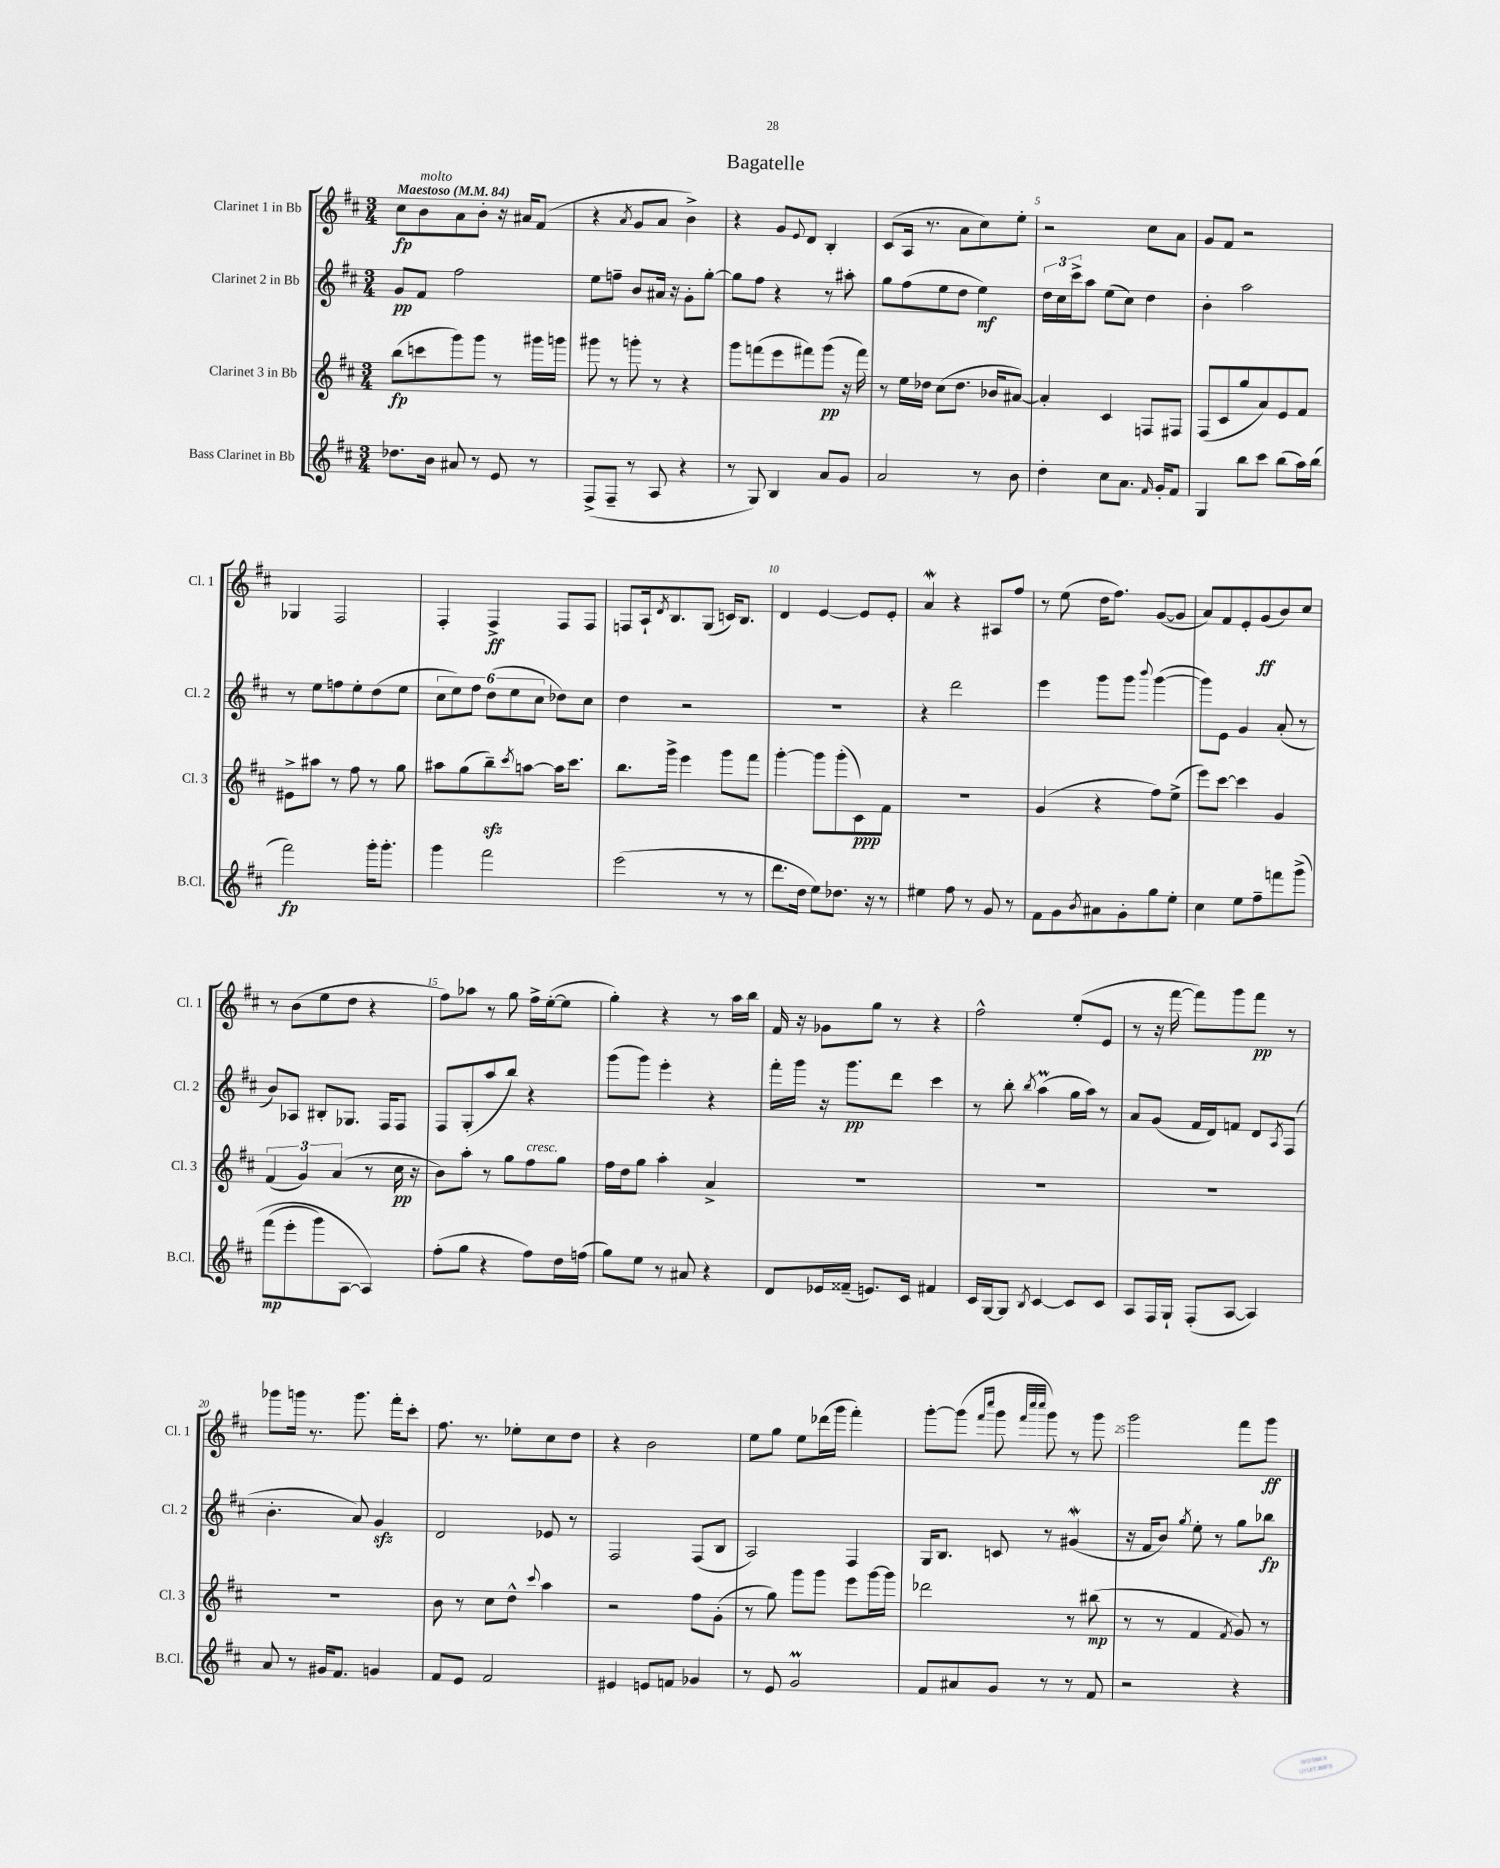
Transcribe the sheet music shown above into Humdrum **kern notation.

**kern	**dynam	**kern	**dynam	**kern	**dynam	**kern	**dynam
*part4	*part4	*part3	*part3	*part2	*part2	*part1	*part1
*staff4	*staff4	*staff3	*staff3	*staff2	*staff2	*staff1	*staff1
*I"Bass Clarinet in Bb	*	*I"Clarinet 3 in Bb	*	*I"Clarinet 2 in Bb	*	*I"Clarinet 1 in Bb	*
*I'B.Cl.	*	*I'Cl. 3	*	*I'Cl. 2	*	*I'Cl. 1	*
*clefG2	*	*clefG2	*	*clefG2	*	*clefG2	*
*k[f#c#]	*	*k[f#c#]	*	*k[f#c#]	*	*k[f#c#]	*
*M3/4	*	*M3/4	*	*M3/4	*	*M3/4	*
*MM84	*	*MM84	*	*MM84	*	*MM84	*
=1	=1	=1	=1	=1	=1	=1	=1
!	!	!	!	!	!	!LO:TX:a:B:t=Maestoso	!
8.dd-X\L	.	(8bb\L	fp	8g/L	pp	8cc#\L	fp
!	!	!	!	!	!	!LO:TX:a:i:t=molto	!
.	.	8cccn\	.	8f#/J	.	8b\	.
16b\Jk	.	.	.	.	.	.	.
8a#X/	.	8ggg\)	.	2ff#\	.	8a\	.
8r	.	8ggg\J	.	.	.	8b'\J	.
8e/	.	8r	.	.	.	16r	.
.	.	.	.	.	.	16a#X/KL	.
8r	.	16ggg#X\LL	.	.	.	(8f#/J	.
.	.	16gggn\JJ	.	.	.	.	.
=2	=2	=2	=2	=2	=2	=2	=2
(8F#^/L	.	8ggg#X\	.	8ee\L	.	4r	.
8F#~/J	.	8r	.	8ffn~\J	.	.	.
.	.	.	.	.	.	8qa/	.
8r	.	8gggn'\	.	8b/L	.	8g/L	.
8A/	.	8r	.	16a#X/Jk	.	8a/J	.
.	.	.	.	16r	.	.	.
4r	.	4r	.	8g'\L	.	4b^\)	.
.	.	.	.	[8gg'\J	.	.	.
=3	=3	=3	=3	=3	=3	=3	=3
8r	.	8ggg\L	.	8gg\L]	.	4r	.
8G/)	.	(8fffn\	.	8ff#\J	.	.	.
4B/	.	8eee\	.	4r	.	8g/L	.
.	.	.	.	.	.	8qqe/	.
.	.	8fff#X\)	.	.	.	8d/J	.
8a/L	.	(8ggg\J	pp	8r	.	4B'/	.
8g/J	.	16r	.	8aa#X'\	.	.	.
.	.	16fff#\)	.	.	.	.	.
=4	=4	=4	=4	=4	=4	=4	=4
2a/	.	8r	.	8gg\L	.	(8c#/L	.
.	.	16ee\LL	.	(8ff#\	.	16A/Jk	.
.	.	16dd-X\JJ	.	.	.	8.r	.
.	.	(8cc#\L	.	8ee\	.	.	.
.	.	8.dd-\J	.	8dd\J	.	8a\L	.
8r	.	.	.	4ee\)	mf	8cc#\)	.
.	.	16b-X/KL	.	.	.	.	.
8b\	.	[8a#X/J)	.	.	.	8ee'\J	.
=5	=5	=5	=5	=5	=5	=5	=5
4dd'\	.	4a#'/]	.	24dd\LL	.	2r	.
.	.	.	.	24cc#\	.	.	.
.	.	.	.	24ccc#^\J	.	.	.
.	.	.	.	8aa\J	.	.	.
8cc#\L	.	4c#/	.	(8ee\L	.	.	.
8.a\J	.	.	.	8cc#\J)	.	.	.
.	.	8Fn/L	.	4dd\	.	8cc#\L	.
16qqf#/	.	.	.	.	.	.	.
16g'/KL	.	.	.	.	.	.	.
8f#/J	.	8F#X/J	.	.	.	8a\J	.
=6	=6	=6	=6	=6	=6	=6	=6
4G/	.	(8F#/L	.	4b'\	.	8g/L	.
.	.	8c#/	.	.	.	8f#/J	.
8bb\L	.	8gg/	.	2aa\	.	2r	.
8ccc#\J	.	8a/)	.	.	.	.	.
(8bb\L	.	8e/	.	.	.	.	.
16aa\L)	.	8f#/J	.	.	.	.	.
(16bb\JJ	.	.	.	.	.	.	.
!!LO:LB:g=z
=7	=7	=7	=7	=7	=7	=7	=7
2fff#\)	fp	8e#X^\L	.	8r	.	4G-X/	.
.	.	8aa#X\J	.	8ee\L	.	.	.
.	.	8r	.	8ffn\	.	2F#/	.
.	.	8ff#\	.	8ee'\	.	.	.
16ggg'\KL	.	8r	.	(8dd\	.	.	.
8.ggg'\J	.	.	.	.	.	.	.
.	.	8gg\	.	8ee\J	.	.	.
=8	=8	=8	=8	=8	=8	=8	=8
4ggg\	.	8aa#X\L	.	12cc#\L	.	4F#'/	.
.	.	.	.	12ee\)	.	.	.
.	.	(8gg\	.	.	.	.	.
.	.	.	.	12ff#\J	.	.	.
2fff#\	.	8bbzz~\)	.	(12dd\L	.	4F#^/	ff
.	.	.	.	12ee\	.	.	.
.	.	8qccc#/	.	.	.	.	.
.	.	[8aan\J	.	.	.	.	.
.	.	.	.	12cc#\J	.	.	.
.	.	16aa\KL]	.	8dd-X\L)	.	8F#/L	.
.	.	8.ccc#\J	.	.	.	.	.
.	.	.	.	8cc#\J	.	8F#/J	.
=9	=9	=9	=9	=9	=9	=9	=9
(2eee\	.	8.bb\L	.	4dd\	.	8Fn/L	.
.	.	.	.	.	.	16A`/k	.
.	.	.	.	.	.	8qd/	.
.	.	16ggg^\Jk	.	.	.	8.B/	.
.	.	4eee\	.	2r	.	.	.
.	.	.	.	.	.	(8G/J	.
8r	.	8ggg\L	.	.	.	16cn/KL)	.
.	.	.	.	.	.	8.B/J	.
8r	.	8fff#\J	.	.	.	.	.
=10	=10	=10	=10	=10	=10	=10	=10
8.ddd\L	.	[4ggg'\	.	2.r	.	4d/	.
16dd\Jk	.	.	.	.	.	.	.
8ee\L)	.	8ggg\L]	.	.	.	[4e/	.
8.dd-X\J	.	(8ggg'\	.	.	.	.	.
.	.	8c#\)	ppp	.	.	8e/L]	.
16r	.	.	.	.	.	.	.
8r	.	8f#\J	.	.	.	8e'/J	.
=11	=11	=11	=11	=11	=11	=11	=11
4ee#X\	.	2.r	.	4r	.	4aW/	.
8ff#\	.	.	.	2ddd\	.	4r	.
8r	.	.	.	.	.	.	.
8g/	.	.	.	.	.	8A#X/L	.
8r	.	.	.	.	.	8ff#/J	.
=12	=12	=12	=12	=12	=12	=12	=12
8f#\L	.	(4g/	.	4eee\	.	8r	.
8g\	.	.	.	.	.	(8ee\	.
8qb/	.	.	.	.	.	.	.
8a#X\	.	4r	.	8ggg\L	.	16dd\KL	.
.	.	.	.	.	.	8.ff#\J)	.
8g'\	.	.	.	8ggg\J	.	.	.
.	.	.	.	8qqbbb/	.	.	.
8gg\	.	8ff#\L)	.	([4ggg\	.	([8g/L	.
8ee'\J	.	(8ee^\J	.	.	.	8g/J]	.
=13	=13	=13	=13	=13	=13	=13	=13
4cc#\	.	8eee\L)	.	8ggg\L])	.	8a/L)	.
.	.	[8ccc#\J	.	8e\J	.	8f#/	.
8ee\L	.	4ccc#\]	.	4g/	.	8e'/	.
8ff#~\	.	.	.	.	.	(8g/	ff
8fffn\	.	4g/	.	(8a'/	.	8b/)	.
(8ggg^\J	.	.	.	8r	.	8cc#/J	.
!!LO:LB:g=z
=14	=14	=14	=14	=14	=14	=14	=14
(8fff#\L	mp	(6f#/	.	8b/L)	.	8r	.
8eee'\	.	.	.	8A-X/J	.	(8b\L	.
.	.	6g/)	.	.	.	.	.
8ggg\)	.	.	.	8B#X'/L	.	8ee\	.
.	.	(6a/	.	.	.	.	.
[8A\J	.	.	.	8.G-X/J	.	8dd\J	.
4A/])	.	8r	.	.	.	4r	.
.	.	.	.	16F#/KL	.	.	.
.	.	16cc#\	pp	8F#/J	.	.	.
.	.	16r	.	.	.	.	.
=15	=15	=15	=15	=15	=15	=15	=15
(8ff#'\L	.	8b\L)	.	8F#/L	.	8ff#\L)	.
8gg\J	.	8aa'\J	.	(8G'/	.	8aa-X\J	.
4r	.	8r	.	8aa/	.	8r	.
.	.	8gg\L	.	8bb/J)	.	8gg\	.
!	!	!LO:TX:a:i:t=cresc.	!	!	!	!	!
8ff#\L)	.	8ff#\	.	4r	.	16ff#^\LL	.
.	.	.	.	.	.	([16ee'\J	.
16dd\L	.	8gg\J	.	.	.	8ee\J]	.
(16ffn\JJ	.	.	.	.	.	.	.
=16	=16	=16	=16	=16	=16	=16	=16
8gg\L)	.	16ff#\LL	.	(8ggg\L	.	4gg'\)	.
.	.	16dd\J	.	.	.	.	.
8ee\J	.	8gg\J	.	8ggg\J)	.	.	.
8r	.	4aa'\	.	4eee'\	.	4r	.
8a#X/	.	.	.	.	.	.	.
4r	.	4a^/	.	4r	.	8r	.
.	.	.	.	.	.	16aa\LL	.
.	.	.	.	.	.	16bb\JJ	.
=17	=17	=17	=17	=17	=17	=17	=17
8d/L	.	2.r	.	16fff#'\LL	.	16f#/	.
.	.	.	.	16ggg\JJ	.	16r	.
16e-X/L	.	.	.	16r	.	8g-X\L	.
(16f##X~/JJ	.	.	.	8.ggg\L	pp	.	.
8.en/L)	.	.	.	.	.	8gg\J	.
.	.	.	.	8ddd\J	.	8r	.
16c#/Jk	.	.	.	.	.	.	.
4f#X/	.	.	.	4ccc#\	.	4r	.
=18	=18	=18	=18	=18	=18	=18	=18
16c#/LL	.	2.r	.	8r	.	2ff#^^\	.
[16G/J	.	.	.	.	.	.	.
8G/J]	.	.	.	8bb'\	.	.	.
8qB/	.	.	.	8qbb/	.	.	.
[4c#/	.	.	.	(4aaM\	.	.	.
8c#/L]	.	.	.	16gg\LL	.	(8ee'/L	.
.	.	.	.	16aa\JJ)	.	.	.
8c#/J	.	.	.	8r	.	8e/J	.
=19	=19	=19	=19	=19	=19	=19	=19
8A/L	.	2.r	.	8a/L	.	8r	.
16F#/L	.	.	.	(8g/J	.	16r	.
16G`/JJ	.	.	.	.	.	[16fff#\	.
(8F#'/L	.	.	.	16f#/LL	.	8fff#\L])	.
.	.	.	.	16d/J)	.	.	.
[8A/J	.	.	.	8fn/J	.	8ggg\	.
4A/])	.	.	.	8d/L	.	8fff#\J	pp
.	.	.	.	8qA/	.	.	.
.	.	.	.	(8F#/J	.	8r	.
!!LO:LB:g=z
=20	=20	=20	=20	=20	=20	=20	=20
8a/	.	2.r	.	4.b'\	.	8ggg-X\L	.
8r	.	.	.	.	.	16gggn\Jk	.
.	.	.	.	.	.	8.r	.
16g#X/KL	.	.	.	.	.	.	.
8.f#/J	.	.	.	.	.	.	.
.	.	.	.	8a/)	.	8.ggg\	.
4gn/	.	.	.	4gzz/	.	.	.
.	.	.	.	.	.	16fff#'\KL	.
.	.	.	.	.	.	8ccc#'\J	.
=21	=21	=21	=21	=21	=21	=21	=21
8f#/L	.	8b\	.	2d/	.	8.ff#\	.
8e/J	.	8r	.	.	.	.	.
.	.	.	.	.	.	8.r	.
2f#/	.	8cc#\L	.	.	.	.	.
.	.	8dd^^\J	.	.	.	8ee-X'\L	.
.	.	8qqccc#/	.	.	.	.	.
.	.	4aa\	.	8e-X/	.	8cc#\	.
.	.	.	.	8r	.	8dd\J	.
=22	=22	=22	=22	=22	=22	=22	=22
4e#X/	.	2r	.	2F#/	.	4r	.
8en/L	.	.	.	.	.	2b\	.
8fn/J	.	.	.	.	.	.	.
4g-X/	.	8ff#\L	.	(8F#/L	.	.	.
.	.	(8g'\J	.	8B/J	.	.	.
=23	=23	=23	=23	=23	=23	=23	=23
8r	.	8r	.	2A/)	.	8ee\L	.
8e/	.	8gg\)	.	.	.	8gg\J	.
2gM/	.	8ggg\L	.	.	.	8ee\L	.
.	.	8ggg\J	.	.	.	(16ddd-X\L	.
.	.	.	.	.	.	16ggg\JJ	.
.	.	8eee\L	.	4F#/	.	4fff#'\)	.
.	.	[16ggg\L	.	.	.	.	.
.	.	16ggg\JJ]	.	.	.	.	.
=24	=24	=24	=24	=24	=24	=24	=24
8f#/L	.	2ddd-X\	.	16G/KL	.	[8ggg'\L	.
.	.	.	.	8.B/J	.	.	.
8a#X/	.	.	.	.	.	(8ggg\J]	.
.	.	.	.	.	.	16qqfff#/LL	.
.	.	.	.	.	.	16qqcccc#/JJ	.
8g/J	.	.	.	8cn/	.	8ggg\	.
.	.	.	.	.	.	32qqfff#/LLL	.
.	.	.	.	.	.	32qqcccc#/	.
.	.	.	.	.	.	32qqcccc#/JJJ	.
8r	.	.	.	8r	.	8ggg\)	.
8r	.	8r	.	(4g#XW/	.	8r	.
8f#/	.	(8bb#X\	mp	.	.	8ggg\	.
=25	=25	=25	=25	=25	=25	=25	=25
2r	.	8r	.	16r	.	2ggg\	.
.	.	.	.	16f#/KL	.	.	.
.	.	8r	.	8b/J)	.	.	.
.	.	.	.	8qgg/	.	.	.
.	.	4f#/	.	8ee'\	.	.	.
.	.	.	.	8r	.	.	.
.	.	8qf#/	.	.	.	.	.
4r	.	8g/)	.	8gg\L	.	8fff#\L	.
.	.	8r	.	8bb-X\J	fp	8ggg\J	ff
==	==	==	==	==	==	==	==
*-	*-	*-	*-	*-	*-	*-	*-
